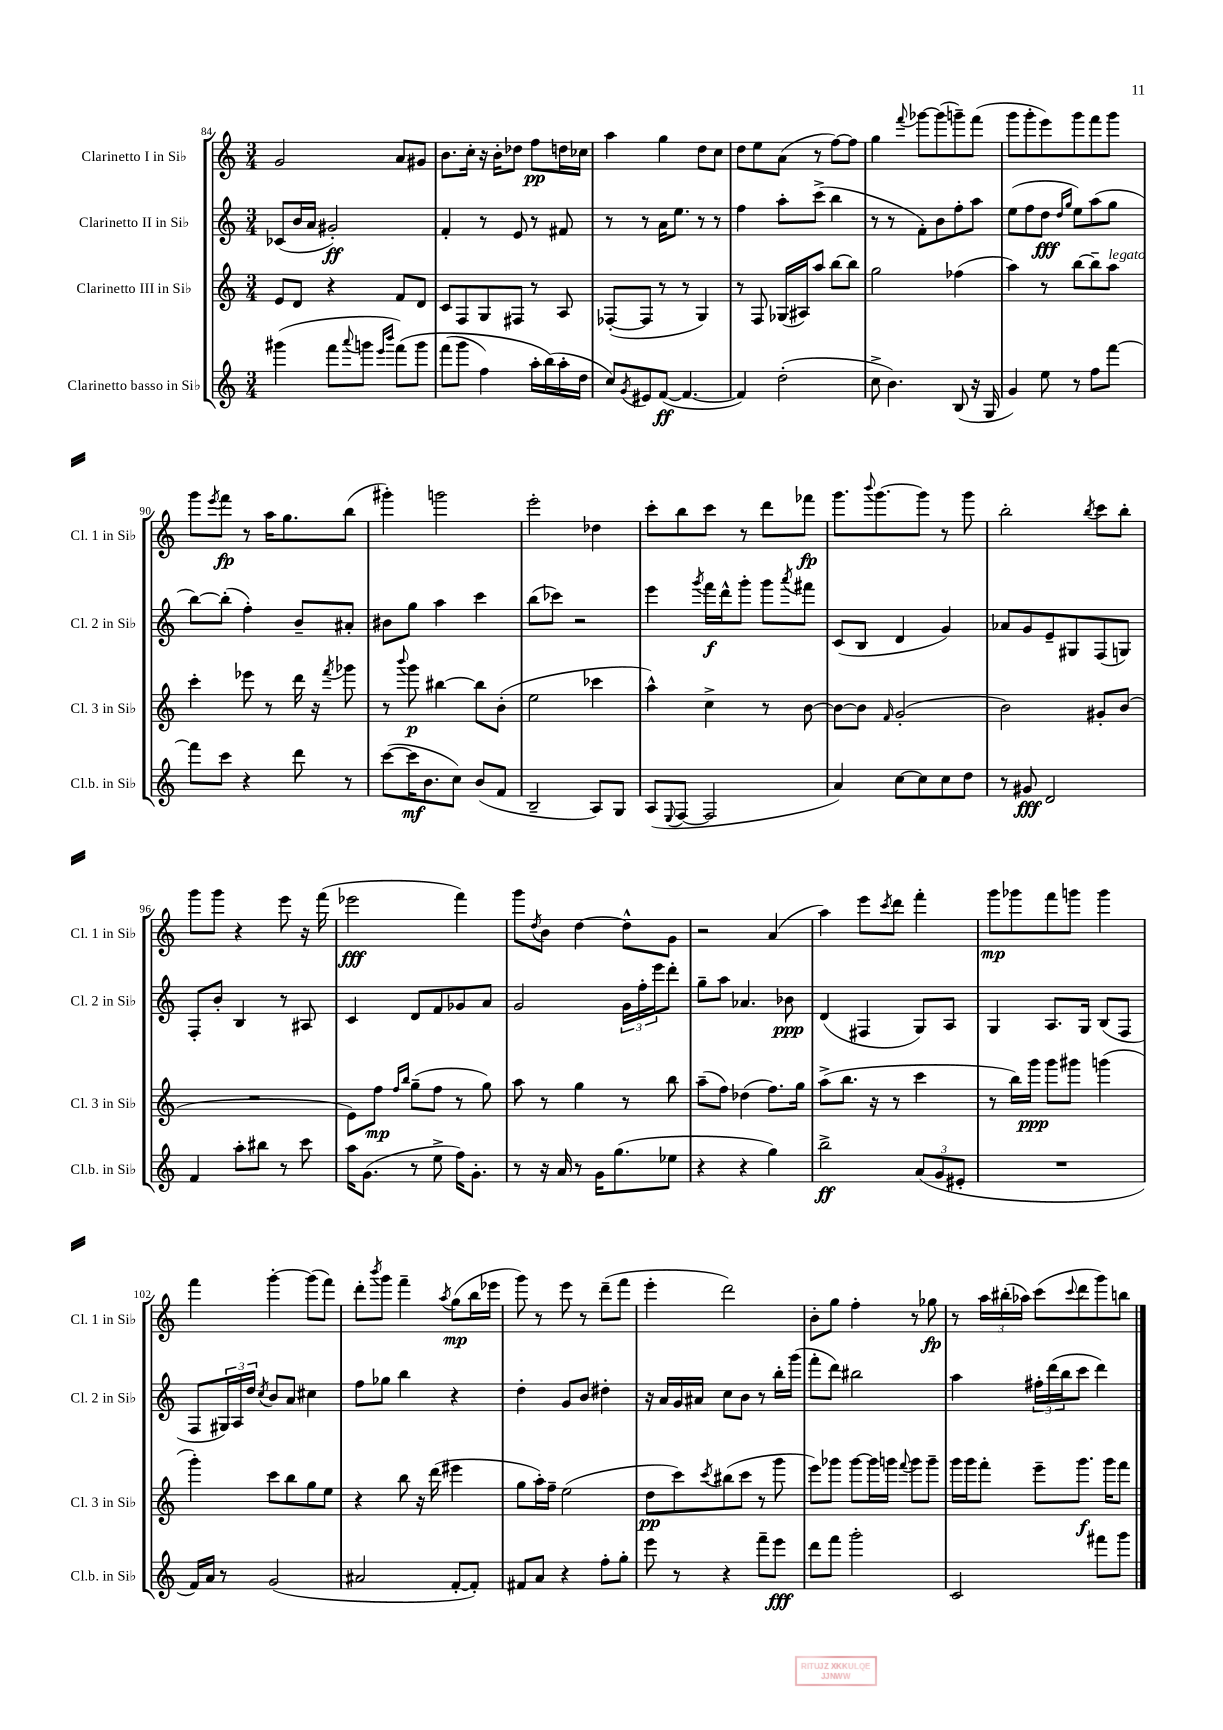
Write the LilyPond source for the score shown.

<<
\new StaffGroup <<
\new Staff = "s0" \with { instrumentName = "Clarinetto I in Sib" shortInstrumentName = "Cl. 1 in Sib" } {
    \clef treble \key c \major \numericTimeSignature \time 3/4
    g'2 a'8 gis'8 |
    b'8. c''16-. r16 b'16-. des''8 f''8\pp d''16 ces''16 |
    a''4 g''4 d''8 c''8 |
    d''8 e''8 a'8( r8 f''8~) f''8 |
    g''4 \appoggiatura { f'''8 } ges'''8~ ges'''8( g'''8--) f'''8( |
    g'''8 g'''8-. e'''8) g'''8 f'''8 g'''8 |
    g'''8 \acciaccatura { e'''8 } f'''8\fp r8 a''16 g''8. b''8( |
    gis'''4-.) g'''2 |
    e'''2-. des''4 |
    c'''8-. b''8 c'''8 r8 d'''8 fes'''8\fp |
    g'''8. \appoggiatura { b'''8 } g'''8.~ g'''8 r8 g'''8 |
    b''2-. \acciaccatura { b''8 } c'''8 b''8-. |
    g'''8 g'''8 r4 e'''8 r16 f'''16( |
    ees'''2\fff f'''4) |
    g'''8 \acciaccatura { d''8 } b'8 d''4~ d''8-^ g'8 |
    r2 a'4( |
    a''4) e'''8 \acciaccatura { c'''8 } d'''8 f'''4-. |
    g'''8\mp ges'''8 f'''8 g'''8 g'''4 |
    f'''4 g'''4~-. g'''8( f'''8) |
    d'''8-. \acciaccatura { b'''8 } g'''8 f'''4-- \acciaccatura { a''8 } g''8\mp( b''16 ees'''16 |
    g'''8) r8 e'''8 r8 d'''8--( f'''8 |
    e'''4-. d'''2) |
    b'8-. g''8 f''4-. r8 ges''8\fp |
    r8 \tuplet 3/2 { a''16 bis''16-.( aes''16) } c'''8( \appoggiatura { c'''8 } d'''8 g'''8) b''8 \bar "|." |
}
\new Staff = "s1" \with { instrumentName = "Clarinetto II in Sib" shortInstrumentName = "Cl. 2 in Sib" } {
    \clef treble \key c \major \numericTimeSignature \time 3/4
    ces'8( b'16 a'16 gis'2-.\ff) |
    f'4-. r8 e'8 r8 fis'8 |
    r8 r8 a'16 e''8. r8 r8 |
    f''4 a''8-. c'''8->( b''4 |
    r8 r8 f'8-.) b'8 f''8-. a''8 |
    e''8( f''8 d''8\fff \grace { d''16 g''16 } e''8) a''8( g''8 |
    b''8~) b''8-.( f''4-.) b'8-- ais'8-. |
    bis'8 g''8 a''4 c'''4 |
    b''8( ces'''8) r2 |
    e'''4 \acciaccatura { g'''8 } f'''16\f d'''16-^ g'''8-. g'''8 \acciaccatura { a'''8 } fis'''8 |
    c'8( b8 d'4 g'4) |
    aes'8 g'8 e'8-- gis8 f8( g8) |
    f8-. b'8-. b4 r8 ais8 |
    c'4 d'8 f'8 ges'8 a'8 |
    g'2 \tuplet 3/2 { g'16 f''16-. e'''16 } d'''8-. |
    g''8-- a''8 aes'4. bes'8\ppp |
    d'4( fis4 g8) a8 |
    g4 a8. g16 b8( f8 |
    f8 \tuplet 3/2 { gis16) a16 d''16 } \acciaccatura { c''8 } b'8 a'8 cis''4 |
    f''8 ges''8 b''4 r4 |
    d''4-. g'8 b'8 dis''4-. |
    r16 a'16 g'16 ais'16 c''8 b'8 r8 b''16-. g'''16( |
    f'''8-. d'''8) bis''2 |
    a''4 \tuplet 3/2 { fis''16-. d'''16( b''16 } c'''8 d'''4) \bar "|." |
}
\new Staff = "s2" \with { instrumentName = "Clarinetto III in Sib" shortInstrumentName = "Cl. 3 in Sib" } {
    \clef treble \key c \major \numericTimeSignature \time 3/4
    e'8 d'8 r4 f'8 d'8 |
    c'8 f8 g8 fis8 r8 a8 |
    fes8~-.( fes8 r8 r8 g4) |
    r8 f8 ges16( ais16) a''8 b''8~ b''8 |
    g''2 fes''4( |
    a''4) r8 b''8~ b''8-- a''8^\markup { \italic "legato" } |
    c'''4-. ees'''8 r8 d'''16 r16 \acciaccatura { f'''8 } ges'''8 |
    r8 \appoggiatura { b'''8 } g'''8\p bis''4~ bis''8 b'8-.( |
    e''2 ces'''4 |
    a''4-^) c''4-> r8 b'8~ |
    b'8~ b'8 \grace { f'16 } g'2-.( |
    b'2) gis'8-. b'8( |
    R2. |
    e'8) f''8\mp \grace { f''16 b''16 } g''8--( f''8 r8 g''8) |
    a''8 r8 g''4 r8 b''8 |
    a''8--( f''8) des''4( f''8.) g''16 |
    a''8->( b''8. r16 r8 c'''4 |
    r8 b''16) g'''16\ppp g'''8 gis'''8 g'''4( |
    g'''4-.) c'''8 b''8 g''8 e''8 |
    r4 b''8 r16 d'''16( eis'''4 |
    g''8 a''16-.) f''16-- e''2( |
    d''8\pp c'''8) \acciaccatura { c'''8 } bis''8( c'''8 r8 g'''8 |
    e'''8) ges'''8 ges'''8~ ges'''16 g'''16 \appoggiatura { f'''8 } g'''8 g'''8-- |
    g'''16 g'''16 f'''8-. e'''8-- g'''8.\f g'''16 f'''8 \bar "|." |
}
\new Staff = "s3" \with { instrumentName = "Clarinetto basso in Sib" shortInstrumentName = "Cl.b. in Sib" } {
    \clef treble \key c \major \numericTimeSignature \time 3/4
    gis'''4( f'''8 \appoggiatura { a'''8 } g'''8 \grace { e'''16 b'''16 } f'''8)\( g'''8 |
    f'''8( g'''8 f''4) a''16-. b''16(\) a''16-. d''16 |
    c''8) \acciaccatura { g'8 } eis'8 f'8~\ff( f'4.~ |
    f'4) d''2-.( |
    c''8-> b'4.) b8( r16 g16 |
    g'4) e''8 r8 f''8 f'''8~ |
    f'''8 c'''8 r4 d'''8 r8 |
    c'''8~( c'''16\mf b'8. c''8) b'8( f'8 |
    b2-- a8) g8 |
    a8( \appoggiatura { e8 } f8~ f2 |
    a'4) c''8~ c''8 c''8 d''8 |
    r8 gis'8\fff d'2 |
    f'4 a''8-. bis''8 r8 c'''8 |
    a''16 g'8.( r8 e''8-> f''16) g'8.-. |
    r8 r16 a'16 r8 g'16 g''8.( ees''8 |
    r4 r4 g''4) |
    b''2->\ff \tuplet 3/2 { a'8( g'8 eis'8-. } |
    R2. |
    f'16) a'16 r8 g'2( |
    ais'2 f'8~-. f'8-.) |
    fis'8 a'8 r4 f''8-. g''8-. |
    e'''8 r8 r4 f'''8-- e'''8\fff |
    d'''8 f'''8 g'''2-. |
    c'2 fis'''8 g'''8 \bar "|." |
}
>>
>>
\layout { \context { \Score currentBarNumber = #84 } }
